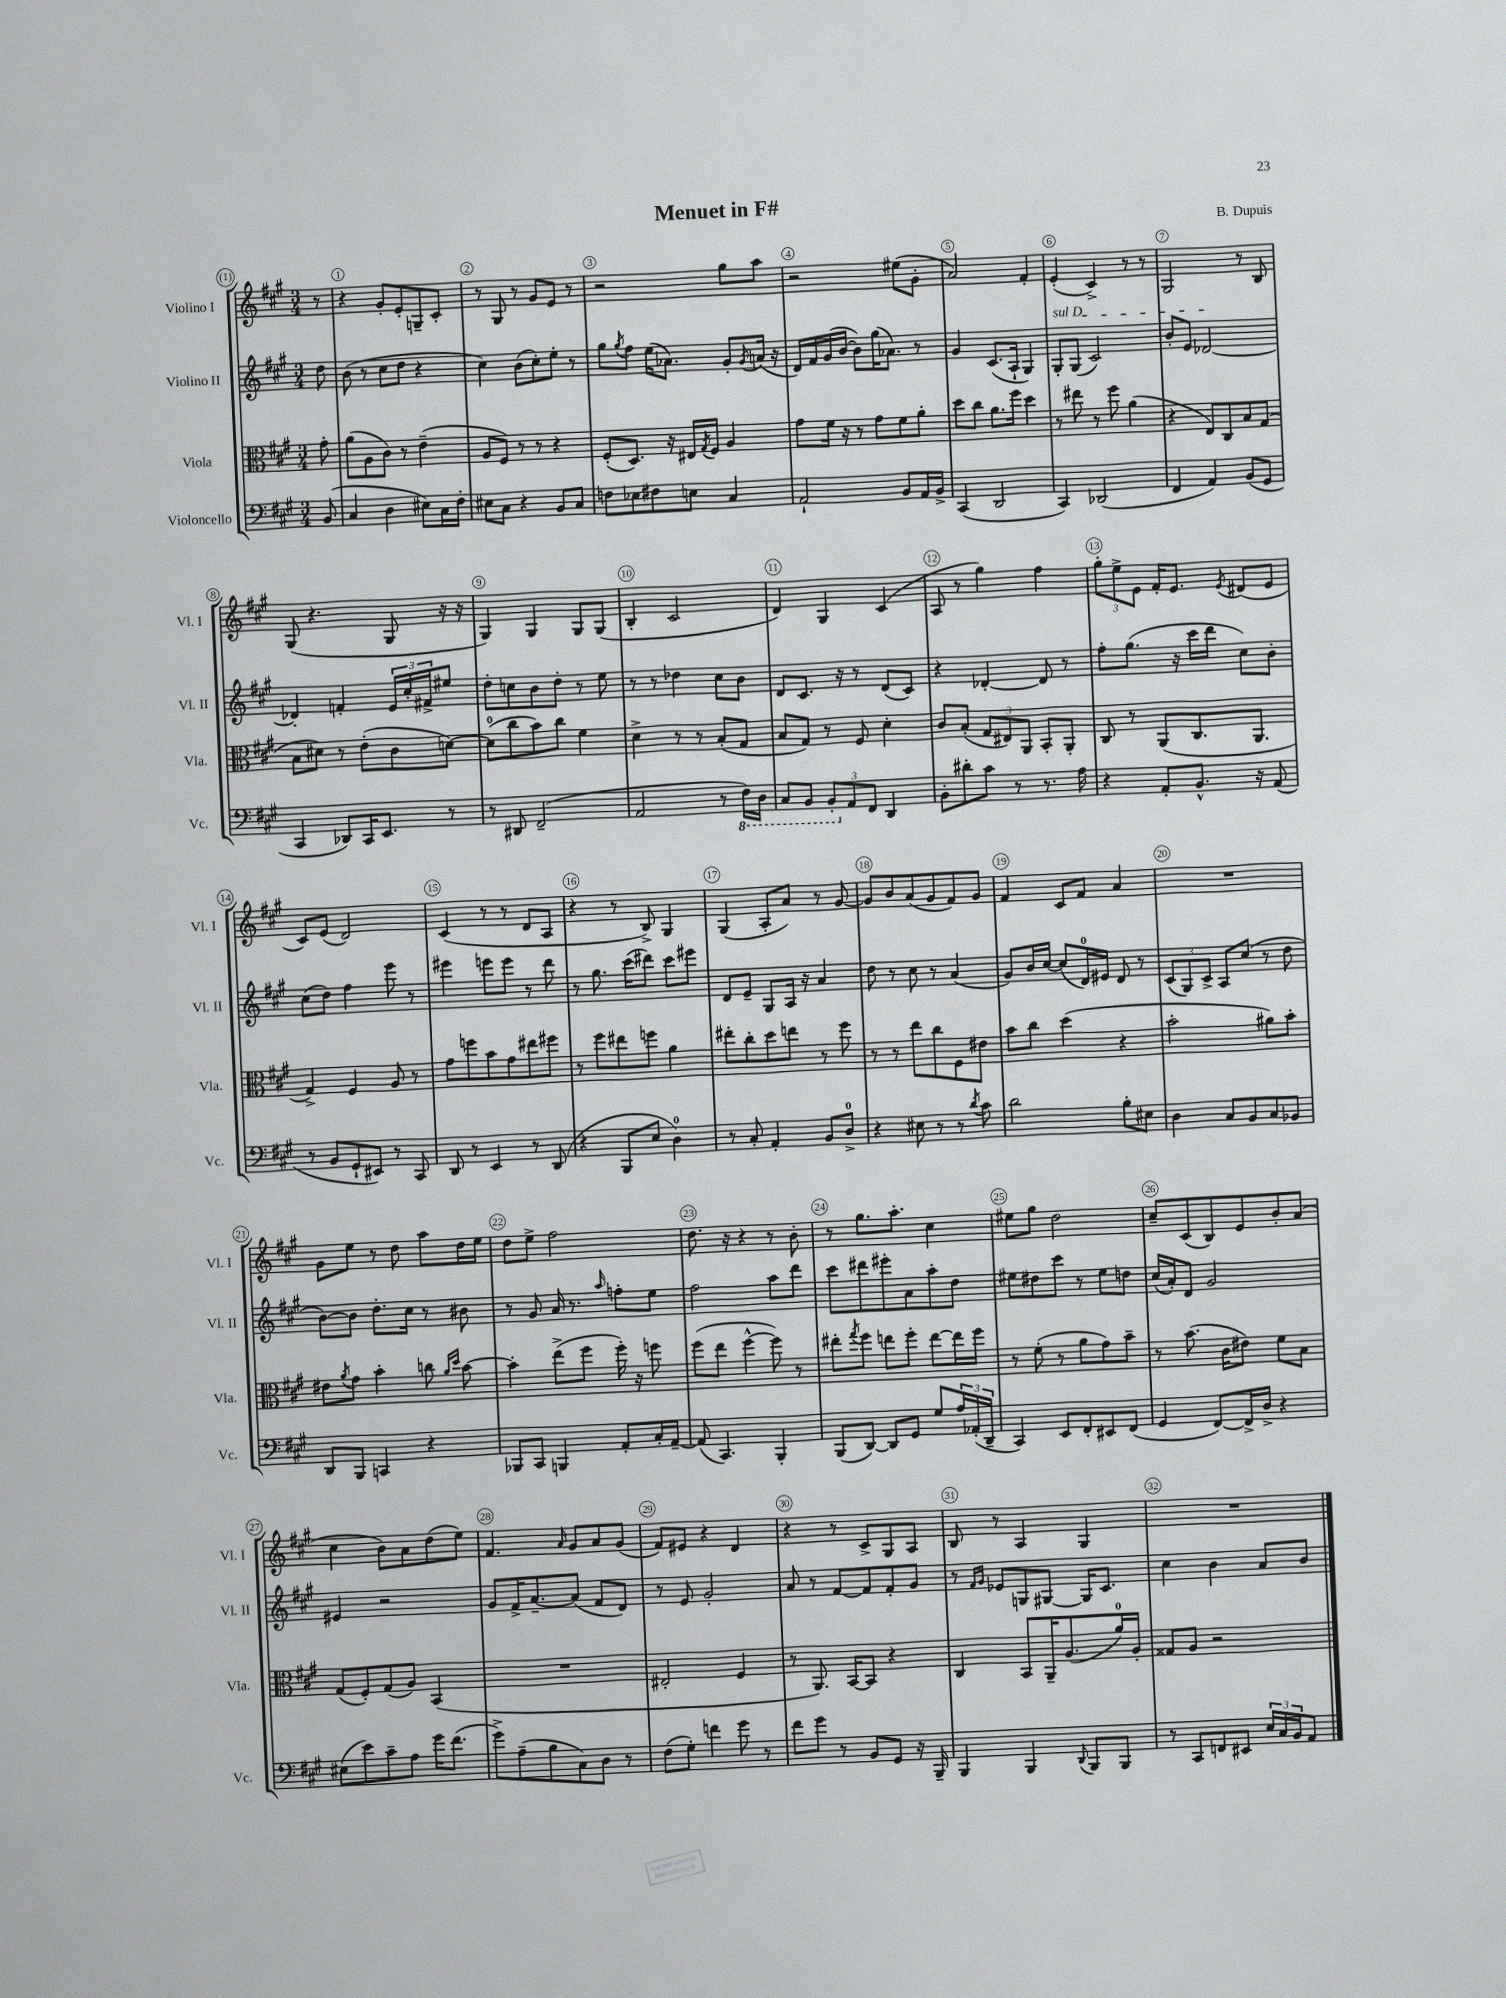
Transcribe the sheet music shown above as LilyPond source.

\header { title = "Menuet in F#" composer = "B. Dupuis" }
<<
\new StaffGroup <<
\new Staff = "s0" \with { instrumentName = "Violino I" shortInstrumentName = "Vl. I" } {
    \clef treble \key a \major \numericTimeSignature \time 3/4 \partial 8
    r8 |
    r4 gis'8-. e'8-. g8-- cis'8-. |
    r8 gis8 r8 gis'8 e'8 r8 |
    r2 gis''8 a''8 |
    r2 eis''8( gis'8-. |
    a'2) fis'4-. |
    e'4-.( cis'4->) r8 r8 |
    gis2 r8 b8 |
    gis8( r4. gis8 r16 r16 |
    gis4) gis4 gis8 gis8( |
    b4-. cis'2 |
    d'4) gis4 cis'4( |
    a8 r8 gis''4) fis''4 |
    \tuplet 3/2 { gis''8-. e''8-> e'8 } fis'16-. e'8. \acciaccatura { e'8 } dis'8( e'8 |
    cis'8) e'8( d'2) |
    cis'4( r8 r8 d'8 a8 |
    r4 r8 b8->) gis4 |
    gis4( a8-. a'8) r8 gis'8~ |
    gis'8 b'8 a'8( gis'8 fis'8) gis'8 |
    fis'4 cis'8 fis'8 a'4 |
    R2. |
    gis'8 e''8 r8 d''8 a''8 d''16 e''16 |
    d''8 e''8-> fis''2 |
    d''8. r16 r4 r8 b'8-. |
    r8 gis''8. a''8.-. cis''4 |
    eis''8 gis''8 d''2 |
    cis''8-- cis'8( b8) e'8 b'8-. a'8( |
    cis''4 b'8) a'8 d''8( e''8) |
    fis'4. \grace { a'16 } gis'8 a'8 gis'8( |
    fis'8) eis'8 r4 d'4 |
    r4 r8 cis'8-> gis8 a8 |
    b8 r8 a4 gis4 |
    R2. \bar "|." |
}
\new Staff = "s1" \with { instrumentName = "Violino II" shortInstrumentName = "Vl. II" } {
    \clef treble \key a \major \numericTimeSignature \time 3/4 \partial 8
    d''8 |
    b'8( r8 cis''8 d''8 r4 |
    cis''4) b'8( cis''8-.) e''8-. r8 |
    gis''8 \acciaccatura { gis''8 } fis''8 e''16( aes'8.) gis'8-. \acciaccatura { gis'8 } a'16( r16 |
    d'16) fis'16 gis'16( b'16~ b'8) gis''16( aes'8.) r8 |
    gis'4 cis'8.( a16-! gis4) |
    \once \override TextSpanner.bound-details.left.text = \markup { \italic "sul D" } gis8-.\startTextSpan gis8( cis'2) |
    b'8-. e'8 des'2~\stopTextSpan |
    des'4-. f'4-. \tuplet 3/2 { e'16 cis''16-. fis'16-> } eis''8 |
    d''8-. c''8 b'8 d''8-. r8 e''8 |
    r8 r8 des''4 cis''8 b'8 |
    d'8 cis'8. r16 r8 d'8( cis'8) |
    r4 des'4~-. des'8 r8 |
    fis''8-. gis''8.( r16 cis'''16 d'''16 cis''8) b'8-. |
    cis''8( d''8) fis''4 e'''8 r8 |
    eis'''4 e'''8 e'''8 r8 d'''8 |
    r8 gis''8. cis'''16( dis'''8) cis'''8 eis'''8 |
    d'8 e'8-- gis8 a16 r16 a'4 |
    d''8 r8 cis''8 r8 a'4( |
    gis'8) b'16 cis''16~ cis''8( d'16-0) eis'16 d'8 r8 |
    \tuplet 3/2 { cis'8( gis8) cis'8-> } a8 cis''8( r8 d''8 |
    b'8~) b'8 d''8.-. cis''16 r8 bis'8 |
    r8 gis'8 a'16 r8. \grace { a''16 } f''8-. e''8 |
    fis''2 a''8 d'''8 |
    cis'''8 dis'''8 eis'''8-. a'8 a''8-. d''8 |
    eis''8 dis''8 cis'''8 r8 eis''8 d''8 |
    cis''16( a'16-.) d'8 gis'2 |
    eis'4 r2 |
    gis'8 fis'16-> a'8.~-- a'8( fis'8 d'8) |
    r8 e'8 gis'2-. |
    a'8 r8 fis'8~ fis'8 fis'8-. gis'8 |
    r8 \grace { fis'16 gis'16 } ees'8 g8 gis8~ gis16 cis'8. |
    cis''4 b'4 a'8 b'8 \bar "|." |
}
\new Staff = "s2" \with { instrumentName = "Viola" shortInstrumentName = "Vla." } {
    \clef alto \key a \major \numericTimeSignature \time 3/4 \partial 8
    gis'8-. |
    a'8( a8 cis'8) r8 e'4--( |
    a8 fis8) r8 r8 r4 |
    fis8-.( d8.) r16 eis16 \acciaccatura { gis8 } fis16 a4 |
    gis'8 fis'16 r16 r8 gis'8 fis'8 a'8-. |
    d''8 cis''8 a'8. fis''16 d''4 |
    r8 eis''8 r8 fis''8 a'4( |
    r4 e8) cis8 b8 gis8( |
    b8 dis'8) r8 e'8-.( cis'8 d'8~) |
    d'8-0( cis''8 b'8) cis''8 fis'4 |
    d'4-> r8 r8 b8-.( gis8 |
    b8 gis8) r8 fis8 d'4-. |
    cis'8 b8-.( \tuplet 3/2 { gis8 eis8) a,8 } b,8-. a,8-. |
    cis8 r8 a,8( cis8. a,8. |
    gis4->) fis4 a8 r8 |
    gis'8 f''8 b'8 gis'8 eis''8 fis''8 |
    r8 fis''8 eis''8 f''8 a'4 |
    eis''8-. cis''8-. d''8 e''8 r8 fis''8 |
    r8 r8 e''8 cis''8 fis8 eis'8 |
    b'8 cis''8 d''4( r4 |
    b'2-. ais'8) b'8-. |
    eis'8 \acciaccatura { a'8 } gis'8 b'4-. c''8 \grace { a'16 d''16 } b'8~ |
    b'4-. e''8->( fis''8 fis''16-.) r16 f''8 |
    fis''8( e''8 fis''4~-^ fis''8) r8 |
    eis''8-. \acciaccatura { gis''8 } fis''8 e''8 fis''8-. e''8~ e''16 fis''16 |
    r8 fis'8-.( r8 a'8 gis'8) b'8-- |
    r8 b'8.( cis'16 eis'8) fis'8 b8 |
    gis8( fis8-.) gis8( a8) b,4( |
    R2. |
    eis2-. fis4 |
    r8 a,8.) b,16~ b,8 r4 |
    cis4 b,8 a,16-- a8.( a'16-0) a16-. |
    gisis8 a8 r2 \bar "|." |
}
\new Staff = "s3" \with { instrumentName = "Violoncello" shortInstrumentName = "Vc." } {
    \clef bass \key a \major \numericTimeSignature \time 3/4 \partial 8
    b,8( |
    cis4 d4 eis8) cis16 fis16-. |
    eis8 cis8 r4 b,8 cis8 |
    f8 ees8 fis8 e8 cis4 |
    a,2-! b,8 a,16 b,16-> |
    cis,4( d,2 |
    cis,4) des,2( |
    fis,4 a,4) b,8( gis,8 |
    cis,4 des,8) cis,16 e,8. r8 |
    r8 dis,8 fis,2--( |
    a,2 r8 \ottava #-1 fis,16) d,16 |
    cis,8 b,,8 \tuplet 3/2 { b,,8-. \ottava #0 a,8 fis,8 } d,4 |
    b,8-. dis'8-. cis'8 r8 r8. a16 |
    r4 a,8-. b,8.-^ r16 a,8( |
    r8 b,8 gis,8-! eis,8) r8 cis,8 |
    d,8 r8 e,4 r8 d,8( |
    r4 b,,8 e8 d4-0) |
    r8 cis8-. a,4-. b,8 d8-0-> |
    r4 eis8 r8 r8 \acciaccatura { d'8 } cis'8 |
    d'2 b8-. eis8 |
    d4 cis8 b,8 cis8 bes,8 |
    d,8 b,,8 c,4 r4 |
    bes,,8 cis,8 b,,4 a,8-. cis16-. a,16~-- |
    a,8( cis,4.) b,,4-. |
    b,,8( d,8~) d,8 gis,8 gis8 \tuplet 3/2 { a16 aes,16-.( d,16-- } |
    cis,4) e,8 fis,8-. eis,8 fis,8( |
    gis,4 fis,8~) fis,16-> d16-> r4 |
    eis8( e'8) cis'8-- a8 gis'16 fis'8.( |
    gis'8->) a8--( b8 cis8) d8 r8 |
    fis8( gis8-.) f'4 gis'8 r8 |
    fis'8 gis'8 r8 b,8 gis,8 r16 b,,16-- |
    b,,4 b,,4 \appoggiatura { d,8 } b,,8 b,,8 |
    r8 cis,8 f,8 eis,8 \tuplet 3/2 { e16 cis16 b,16 } a,8 \bar "|." |
}
>>
>>
\layout { \context { \Score \override BarNumber.break-visibility = ##(#f #t #t) barNumberVisibility = #all-bar-numbers-visible \override BarNumber.stencil = #(make-stencil-circler 0.1 0.3 ly:text-interface::print) } }
